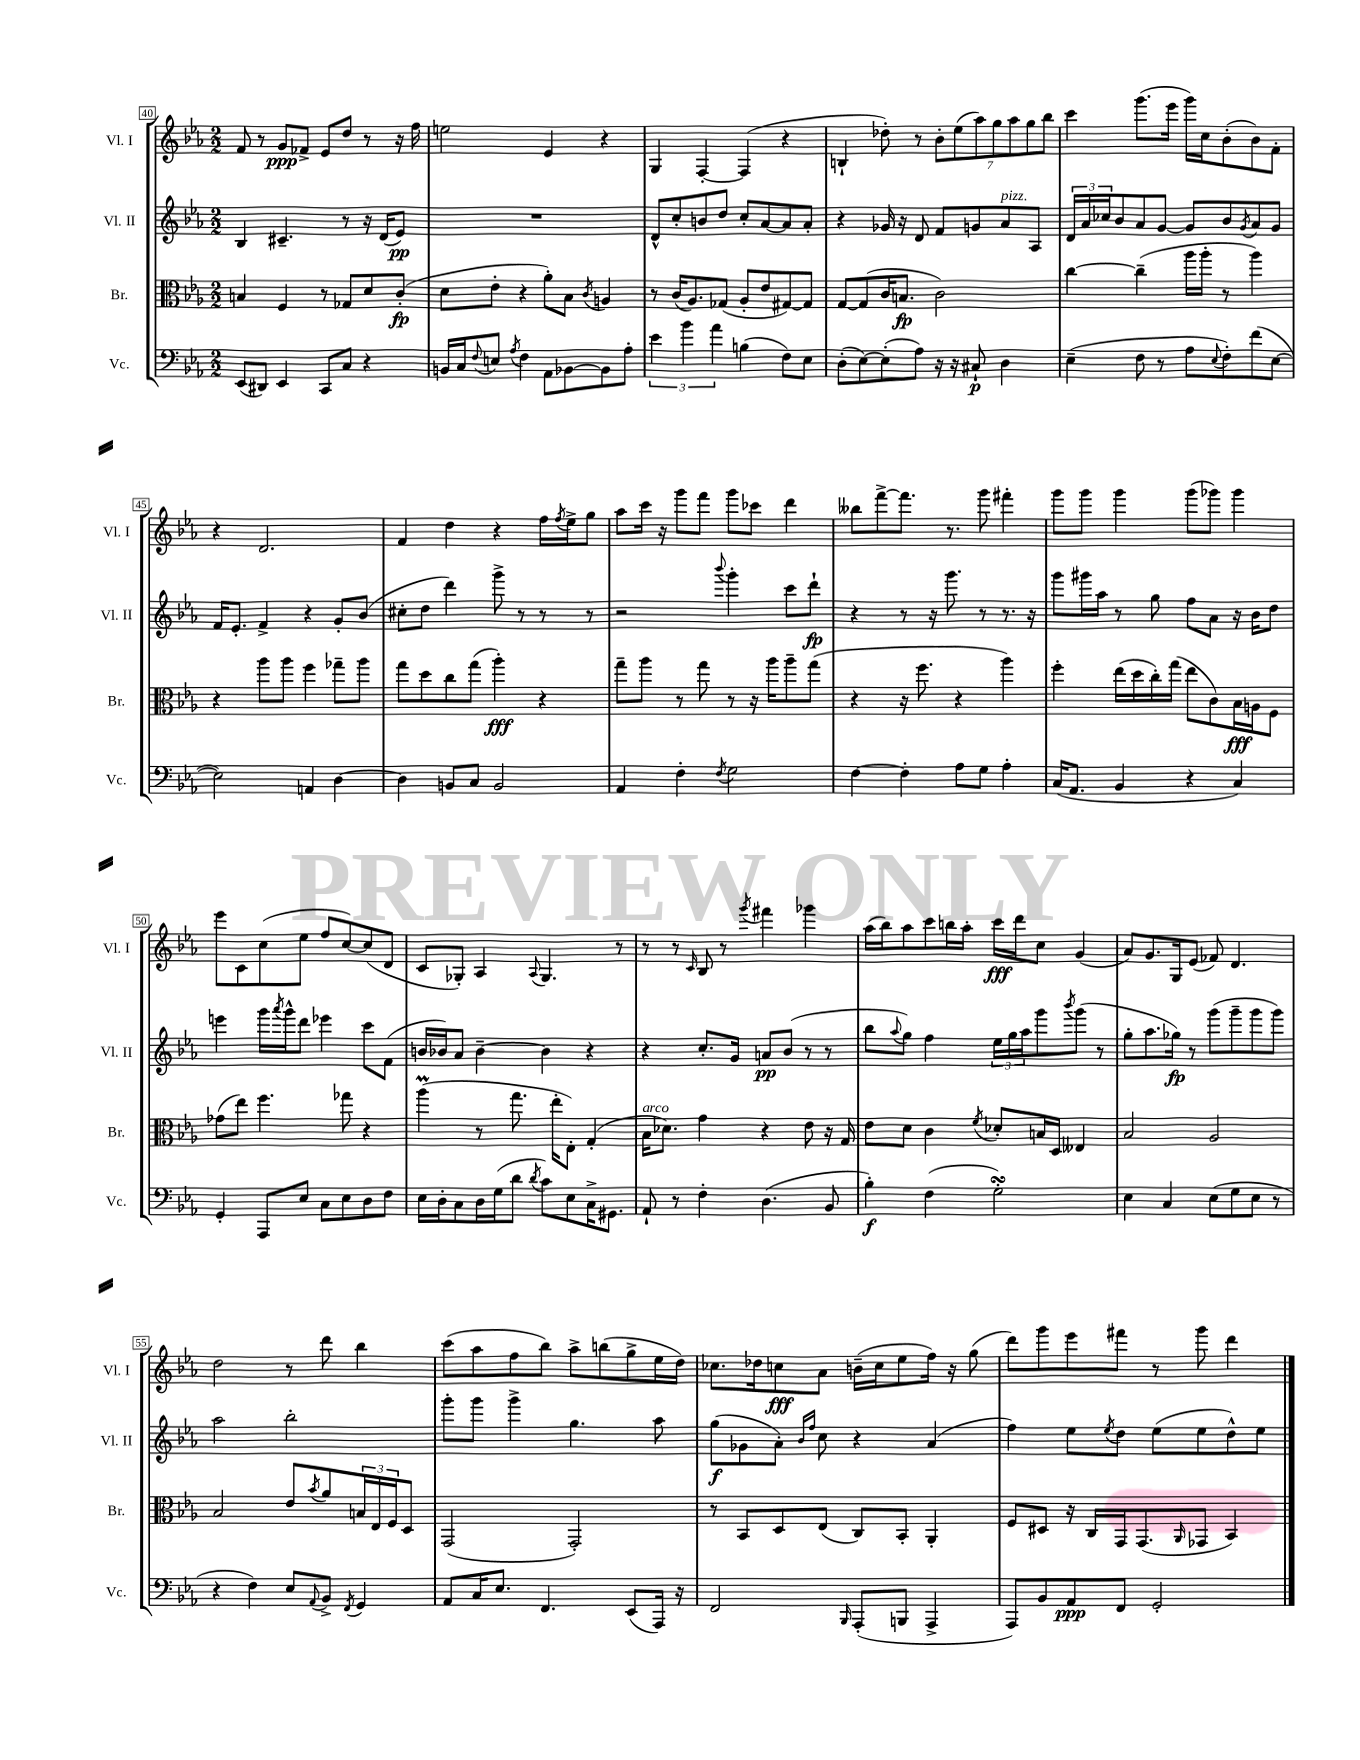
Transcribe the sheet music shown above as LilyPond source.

<<
\new StaffGroup <<
\new Staff = "s0" \with { instrumentName = "Vl. I" shortInstrumentName = "Vl. I" } {
    \clef treble \key ees \major \numericTimeSignature \time 2/2
    f'8 r8 g'8\ppp fes'8-> ees'8 d''8 r8 r16 f''16 |
    e''2 ees'4 r4 |
    g4 f4~-. f4( r4 |
    b4-! des''8-.) r8 \tuplet 7/4 { bes'8-. ees''8( aes''8) g''8 aes''8 g''8 bes''8 } |
    c'''4 g'''8.( ees'''16 g'''16) c''16 bes'8-.( bes'8) f'8-. |
    r4 d'2. |
    f'4 d''4 r4 f''16 \acciaccatura { f''8 } ees''16-> g''8 |
    aes''8 c'''16 r16 g'''8 f'''8 g'''8 ces'''8 d'''4 |
    beses''8 f'''8~-> f'''8. r8. g'''8 fis'''4-. |
    g'''8 g'''8 g'''4 g'''8( ges'''8) ges'''4 |
    ees'''8 c'8 c''8( ees''8 f''8 c''8~) c''8( d'8 |
    c'8 ges8-.) aes4 \appoggiatura { aes8 } ges4. r8 |
    r8 r8 \grace { c'16 } bes8 r8 \acciaccatura { g'''8 } fis'''4 ges'''4 |
    aes''16( bes''16) aes''8 c'''8 b''16 aes''16-. c'''16\fff d'''16 c''8 g'4( |
    aes'8) g'8. g16 ees'8( fes'8) d'4. |
    d''2 r8 d'''8 bes''4 |
    c'''8( aes''8 f''8 bes''8) aes''8-> b''8( g''8-> ees''16 d''16) |
    ces''8. des''16 c''8\fff aes'8 b'16--( c''16 ees''8 f''16) r16 g''8( |
    d'''8) g'''8 ees'''8 fis'''8 r8 g'''8 d'''4 \bar "|." |
}
\new Staff = "s1" \with { instrumentName = "Vl. II" shortInstrumentName = "Vl. II" } {
    \clef treble \key ees \major \numericTimeSignature \time 2/2
    bes4 cis'4.-- r8 r16 d'16( ees'8\pp) |
    R1 |
    d'8-^ c''8-. b'8 d''8 c''8-. aes'8~ aes'8 aes'8-. |
    r4 ges'16 r16 d'8 f'8 g'8 aes'8^\markup { \italic "pizz." } aes8 |
    \tuplet 3/2 { d'16 aes'16 ces''16 } bes'8 aes'8 g'8~ g'8 bes'8 \acciaccatura { g'8 } aes'8 g'8 |
    f'16 ees'8.-. f'4-> r4 g'8-. bes'8( |
    cis''8-. d''8 d'''4) g'''8-> r8 r8 r8 |
    r2 \appoggiatura { bes'''8 } g'''4-. c'''8 d'''8-!\fp |
    r4 r8 r16 g'''8. r8 r8. r16 |
    g'''8 gis'''16 aes''16 r8 g''8 f''8 aes'8 r16 bes'16 d''8 |
    e'''4 g'''16 \acciaccatura { aes'''8 } g'''16-^ d'''8 ees'''4 c'''8 f'8( |
    b'16 bes'16) aes'8 bes'4~-- bes'4 r4 |
    r4 c''8.-. g'16 a'8\pp bes'8( r8 r8 |
    bes''8 \appoggiatura { aes''8 } g''8) f''4 \tuplet 3/2 { ees''16 g''16 aes''16 } g'''8 \acciaccatura { bes'''8 } g'''8( r8 |
    g''8-. aes''8. ges''16\fp) r8 g'''8( g'''8-- g'''8 g'''8) |
    aes''2 bes''2-. |
    g'''8-. g'''8 g'''4-> g''4. aes''8 |
    g''8\f( ges'8 aes'8-.) \grace { bes'16 f''16 } c''8 r4 aes'4( |
    f''4) ees''8 \acciaccatura { ees''8 } d''8 ees''8( ees''8 d''8-^) ees''8 \bar "|." |
}
\new Staff = "s2" \with { instrumentName = "Br." shortInstrumentName = "Br." } {
    \clef alto \key ees \major \numericTimeSignature \time 2/2
    b4 f4 r8 ges8 d'8 c'8-.\fp( |
    d'8 ees'8-. r4 aes'8-.) bes8 \acciaccatura { c'8 } a4 |
    r8 c'16( aes8.) ges8( aes8-. ees'8 gis8~) gis8 |
    g8~ g8( c'16 b8.\fp c'2) |
    c''4~ c''4--( aes''16 aes''16-. r8 aes''4) |
    r4 aes''8 aes''8 f''4 ges''8-- aes''8 |
    g''8 d''8 c''8 g''8( aes''4-.\fff) r4 |
    g''8-- aes''8 r8 g''8 r8 r16 aes''16 aes''8-- g''8( |
    r4 r16 f''8. r4 aes''4) |
    f''4-. ees''16( d''16 c''16-.) g''16( ees''8 c'8) bes16\fff a16 f8 |
    ges'8( ees''8) f''4. ges''8 r4 |
    aes''4\prall( r8 g''8. ees''16-. ees8-.) g4-.( |
    bes16^\markup { \italic "arco" } des'8.) g'4 r4 ees'8 r16 g16 |
    ees'8 d'8 c'4 \acciaccatura { f'8 } des'8-. b16 d16 eeses4 |
    bes2 aes2 |
    bes2 ees'8 \acciaccatura { bes'8 } aes'8 \tuplet 3/2 { b16 ees16 f16 } d8 |
    g,2( g,2-.) |
    r8 bes,8 d8 ees8( c8) bes,8-. aes,4-. |
    f8 dis8 r16 c16 g,16 g,8.( \grace { aes,16 } ges,8 bes,4) \bar "|." |
}
\new Staff = "s3" \with { instrumentName = "Vc." shortInstrumentName = "Vc." } {
    \clef bass \key ees \major \numericTimeSignature \time 2/2
    ees,8( dis,8) ees,4 c,8 c8 r4 |
    b,16 c16 \appoggiatura { f8 } e8 \acciaccatura { aes8 } f4 aes,8 bes,8~ bes,8 aes8-. |
    \tuplet 3/2 { ees'4 bes'4 aes'4 } b4( f8) ees8 |
    d8-.( ees8~) ees8-.( aes8) r16 r16 cis8-!\p d4 |
    ees4--( f8 r8 aes8 \appoggiatura { ees8 } f8-.) f'8( ees8~ |
    ees2) a,4 d4~ |
    d4 b,8 c8 b,2 |
    aes,4 f4-. \acciaccatura { f8 } g2 |
    f4~ f4-. aes8 g8 aes4-. |
    c16( aes,8. bes,4 r4 c4) |
    g,4-. aes,,8 ees8 c8 ees8 d8 f8 |
    ees16 d16-. c8 d16 g16( d'8 \acciaccatura { d'8 } c'8) ees8 c16-> gis,8. |
    aes,8-! r8 f4-. d4.( bes,8 |
    bes4-.\f) f4( g2-.\turn) |
    ees4 c4 ees8( g8 ees8 r8 |
    r4 f4) ees8 \appoggiatura { aes,8 } bes,8-> \acciaccatura { f,8 } g,4 |
    aes,8 c16 ees8. f,4. ees,8( aes,,16) r16 |
    f,2 \grace { bes,,16 } aes,,8-.( b,,8 aes,,4-> |
    aes,,8) bes,8 aes,8\ppp f,8 g,2-. \bar "|." |
}
>>
>>
\layout { \context { \Score currentBarNumber = #40 \override BarNumber.stencil = #(make-stencil-boxer 0.1 0.3 ly:text-interface::print) } }
